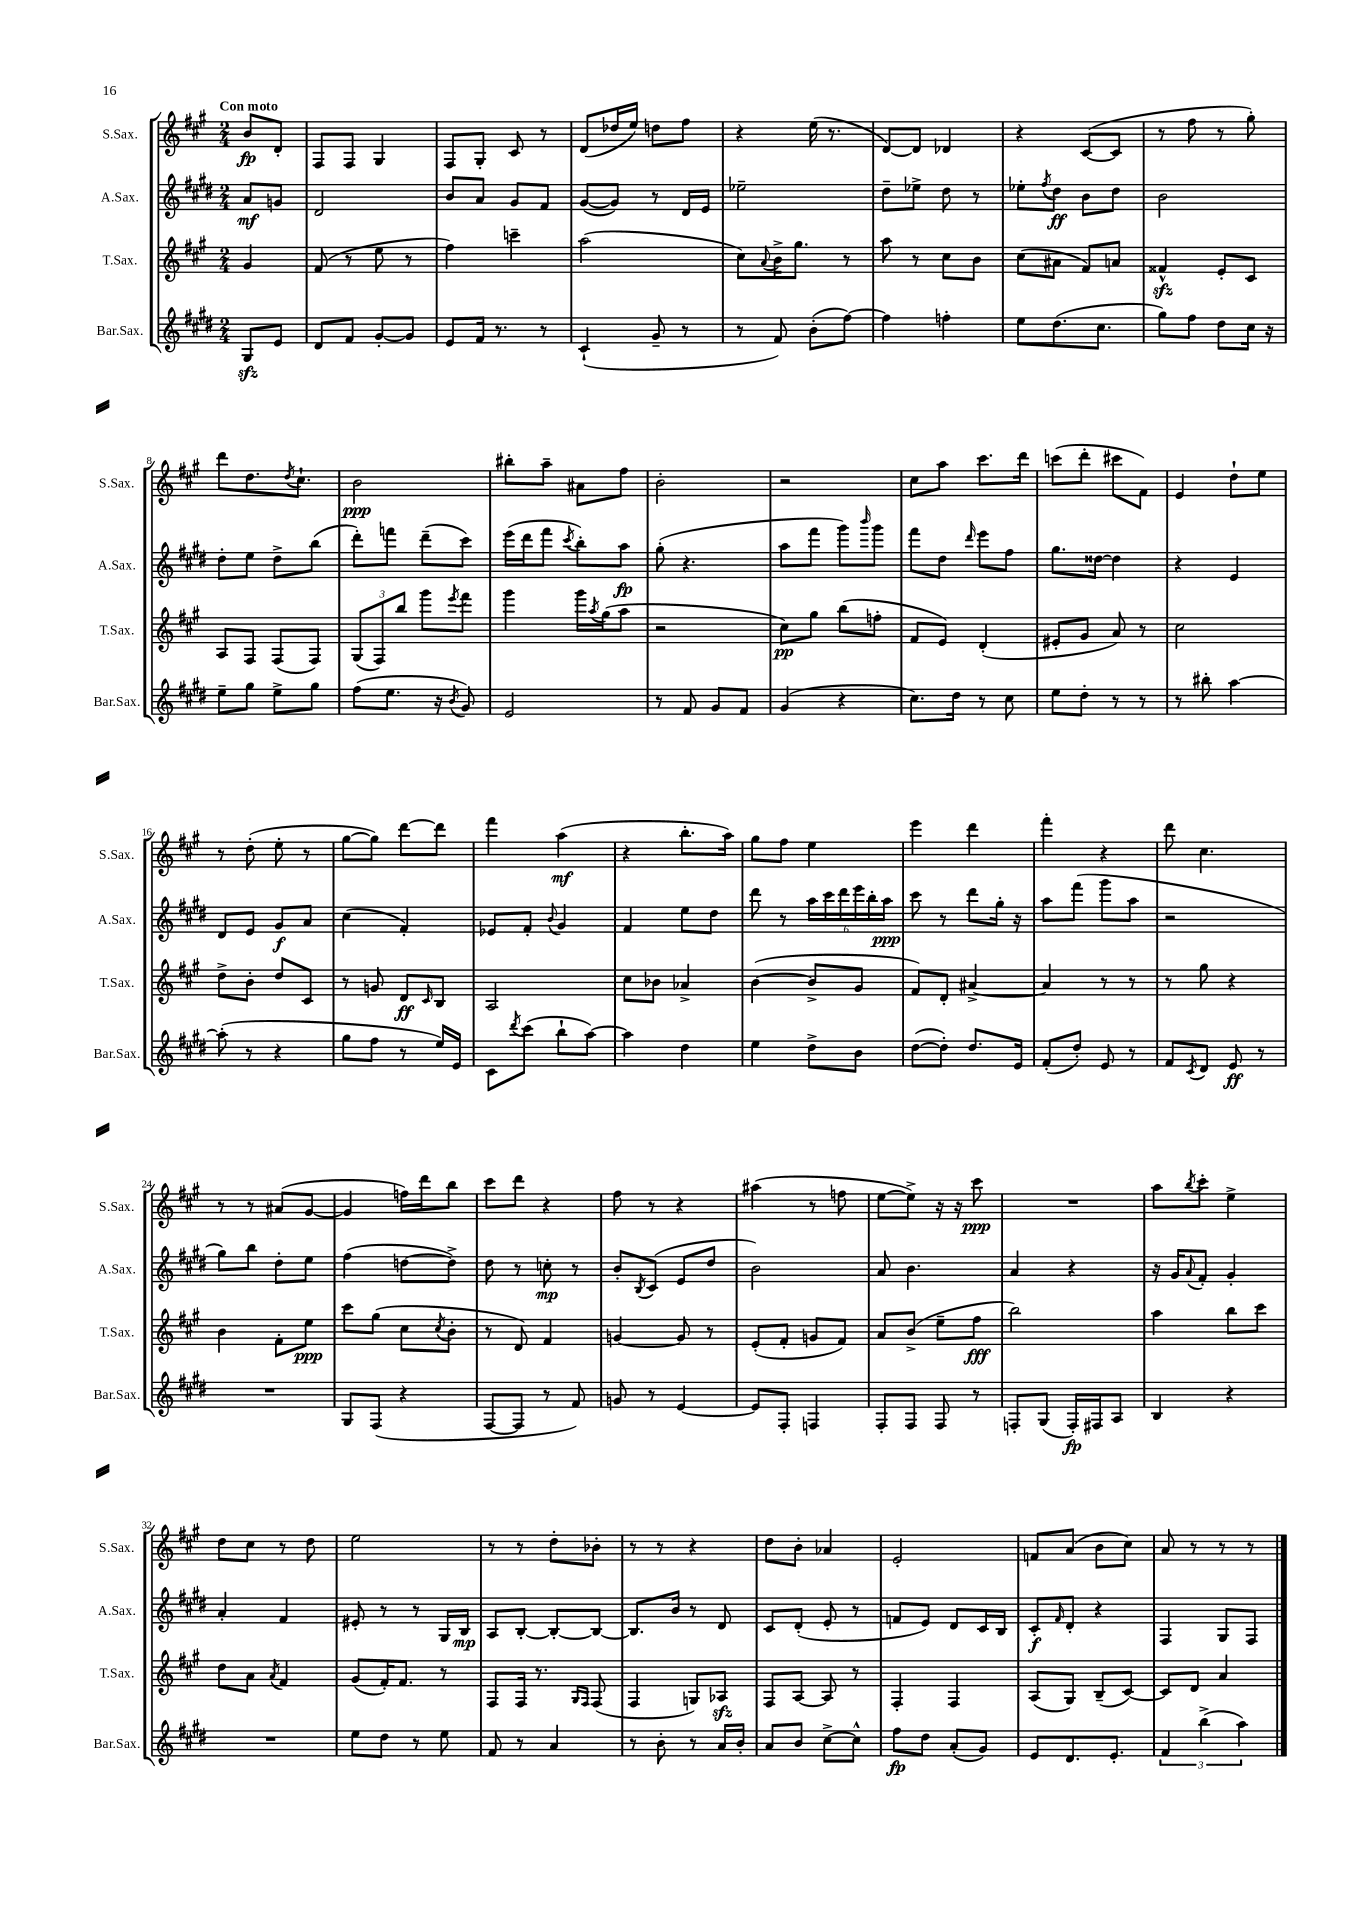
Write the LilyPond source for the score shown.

<<
\new StaffGroup <<
\new Staff = "s0" \with { instrumentName = "S.Sax." shortInstrumentName = "S.Sax." } {
    \clef treble \key a \major \numericTimeSignature \time 2/4 \partial 4 \tempo "Con moto"
    b'8\fp d'8-. |
    fis8 fis8 gis4 |
    fis8 gis8-. cis'8 r8 |
    d'8( des''16 e''16) d''8 fis''8 |
    r4 e''16( r8. |
    d'8~) d'8 des'4 |
    r4 cis'8~( cis'8 |
    r8 fis''8 r8 gis''8-.) |
    d'''8 d''8. \acciaccatura { d''8 } cis''8.-! |
    b'2\ppp |
    bis''8-. a''8-- ais'8 fis''8 |
    b'2-. |
    r2 |
    cis''8 a''8 cis'''8. d'''16 |
    c'''8( d'''8-. cis'''8 fis'8) |
    e'4 d''8-! e''8 |
    r8 d''8-.( e''8-. r8 |
    gis''8~ gis''8) d'''8~ d'''8 |
    fis'''4 a''4\mf( |
    r4 b''8.-. a''16) |
    gis''8 fis''8 e''4 |
    e'''4 d'''4 |
    fis'''4-. r4 |
    d'''8 cis''4. |
    r8 r8 ais'8( gis'8~ |
    gis'4 f''16) d'''16 b''8 |
    cis'''8 d'''8 r4 |
    fis''8 r8 r4 |
    ais''4( r8 f''8 |
    e''8~ e''8->) r16 r16 cis'''8\ppp |
    R2 |
    a''8 \acciaccatura { b''8 } cis'''8-. e''4-> |
    d''8 cis''8 r8 d''8 |
    e''2 |
    r8 r8 d''8-. bes'8-. |
    r8 r8 r4 |
    d''8 b'8-. aes'4 |
    e'2-. |
    f'8 a'8( b'8 cis''8) |
    a'8 r8 r8 r8 \bar "|." |
}
\new Staff = "s1" \with { instrumentName = "A.Sax." shortInstrumentName = "A.Sax." } {
    \clef treble \key e \major \numericTimeSignature \time 2/4 \partial 4
    a'8\mf g'8 |
    dis'2 |
    b'8 a'8 gis'8 fis'8 |
    gis'8~( gis'8) r8 dis'16 e'16 |
    ees''2-- |
    dis''8-- ees''8-> dis''8 r8 |
    ees''8-. \acciaccatura { fis''8 } dis''8\ff b'8 dis''8 |
    b'2 |
    dis''8-. e''8 dis''8-> b''8( |
    dis'''8-.) f'''8 dis'''8--( cis'''8) |
    e'''16( dis'''16 fis'''8 \acciaccatura { cis'''8 } b''8-.) a''8\fp |
    gis''8-.( r4. |
    a''8 fis'''8 gis'''8) \grace { b'''16 } gis'''8 |
    fis'''8 dis''8 \grace { dis'''16 } e'''8 fis''8 |
    gis''8. disis''16~ disis''4 |
    r4 e'4 |
    dis'8 e'8 gis'8\f a'8 |
    cis''4( fis'4-.) |
    ees'8 fis'8-. \appoggiatura { b'8 } gis'4 |
    fis'4 e''8 dis''8 |
    dis'''8 r8 \tuplet 6/4 { a''16 cis'''16 dis'''16 e'''16 b''16-. a''16\ppp } |
    cis'''8 r8 dis'''8 gis''16-. r16 |
    a''8 fis'''8( gis'''8 a''8 |
    r2 |
    gis''8) b''8 dis''8-. e''8 |
    fis''4( d''8~ d''8->) |
    dis''8 r8 c''8-.\mp r8 |
    b'8-. \acciaccatura { b8 } cis'8( e'8 dis''8 |
    b'2) |
    a'8 b'4. |
    a'4 r4 |
    r16 gis'16 \appoggiatura { a'8 } fis'8-. gis'4-. |
    a'4-. fis'4 |
    eis'8-. r8 r8 gis16 b16\mp |
    a8 b8~-. b8~-. b8~ |
    b8. b'16 r8 dis'8 |
    cis'8 dis'8-.( e'8-. r8 |
    f'8 e'8) dis'8 cis'16 b16 |
    cis'8-.\f \grace { fis'16 } dis'8-. r4 |
    fis4 gis8 fis8 \bar "|." |
}
\new Staff = "s2" \with { instrumentName = "T.Sax." shortInstrumentName = "T.Sax." } {
    \clef treble \key a \major \numericTimeSignature \time 2/4 \partial 4
    gis'4 |
    fis'8( r8 e''8 r8 |
    fis''4) c'''4-- |
    a''2( |
    cis''8) \appoggiatura { a'8 } b'16-> gis''8. r8 |
    a''8 r8 cis''8 b'8 |
    cis''8( ais'8 fis'8) a'8 |
    fisis'4-^\sfz e'8-. cis'8 |
    a8 fis8 fis8( fis8) |
    \tuplet 3/2 { gis8( fis8) b''8 } gis'''8 \acciaccatura { e'''8 } fis'''8 |
    gis'''4 gis'''16 \acciaccatura { a''8 } gis''16( a''8 |
    r2 |
    cis''8\pp) gis''8 b''8( f''8-. |
    fis'8 e'8) d'4-.( |
    eis'8-. gis'8 a'8) r8 |
    cis''2 |
    d''8-> b'8-. d''8 cis'8 |
    r8 g'8 d'8\ff \grace { cis'16 } b8 |
    a2 |
    cis''8 bes'8 aes'4-> |
    b'4~( b'8-> gis'8 |
    fis'8) d'8-. ais'4~-> |
    ais'4 r8 r8 |
    r8 gis''8 r4 |
    b'4 fis'8-. e''8\ppp |
    cis'''8 gis''8( cis''8 \acciaccatura { cis''8 } b'8-. |
    r8 d'8) fis'4 |
    g'4~ g'8 r8 |
    e'8-.( fis'8-. g'8 fis'8) |
    a'8 b'8->( e''8-- fis''8\fff |
    b''2) |
    a''4 b''8 cis'''8 |
    d''8 a'8 \acciaccatura { a'8 } fis'4 |
    gis'8( fis'16-.) fis'8. r8 |
    fis8 fis16 r8. \grace { gis16 fis16 } fis8( |
    fis4 g8) aes8\sfz |
    fis8 a8~ a8 r8 |
    fis4-. fis4 |
    a8( gis8) b8--( cis'8~) |
    cis'8 d'8 a'4 \bar "|." |
}
\new Staff = "s3" \with { instrumentName = "Bar.Sax." shortInstrumentName = "Bar.Sax." } {
    \clef treble \key e \major \numericTimeSignature \time 2/4 \partial 4
    gis8\sfz e'8 |
    dis'8 fis'8 gis'8~-. gis'8 |
    e'8 fis'16 r8. r8 |
    cis'4-!( gis'8-- r8 |
    r8 fis'8) b'8-.( fis''8~) |
    fis''4 f''4-. |
    e''8 dis''8.( cis''8. |
    gis''8) fis''8 dis''8 cis''16 r16 |
    e''8-- gis''8 e''8-> gis''8 |
    fis''8( e''8. r16 \acciaccatura { b'8 } gis'8) |
    e'2 |
    r8 fis'8 gis'8 fis'8 |
    gis'4( r4 |
    cis''8.) dis''16 r8 cis''8 |
    e''8 dis''8-. r8 r8 |
    r8 bis''8-. a''4~ |
    a''8-.( r8 r4 |
    gis''8 fis''8 r8 e''16) e'16 |
    cis'8 \acciaccatura { dis'''8 } cis'''8( b''8-! a''8~) |
    a''4 dis''4 |
    e''4 dis''8-> b'8 |
    dis''8~( dis''8-.) dis''8. e'16 |
    fis'8-.( dis''8-.) e'8 r8 |
    fis'8 \acciaccatura { cis'8 } dis'8 e'8\ff r8 |
    R2 |
    gis8 fis8( r4 |
    fis8~ fis8 r8 fis'8) |
    g'8 r8 e'4~ |
    e'8 fis8-. f4 |
    fis8-. fis8 fis8 r8 |
    f8-. gis8( f16-.\fp) fis16 a8 |
    b4 r4 |
    R2 |
    e''8 dis''8 r8 e''8 |
    fis'8 r8 a'4 |
    r8 b'8-. r8 a'16 b'16-. |
    a'8 b'8 cis''8~-> cis''8-^ |
    fis''8\fp dis''8 a'8-.( gis'8) |
    e'8 dis'8. e'8.-. |
    \tuplet 3/2 { fis'4 b''4->( a''4) } \bar "|." |
}
>>
>>
